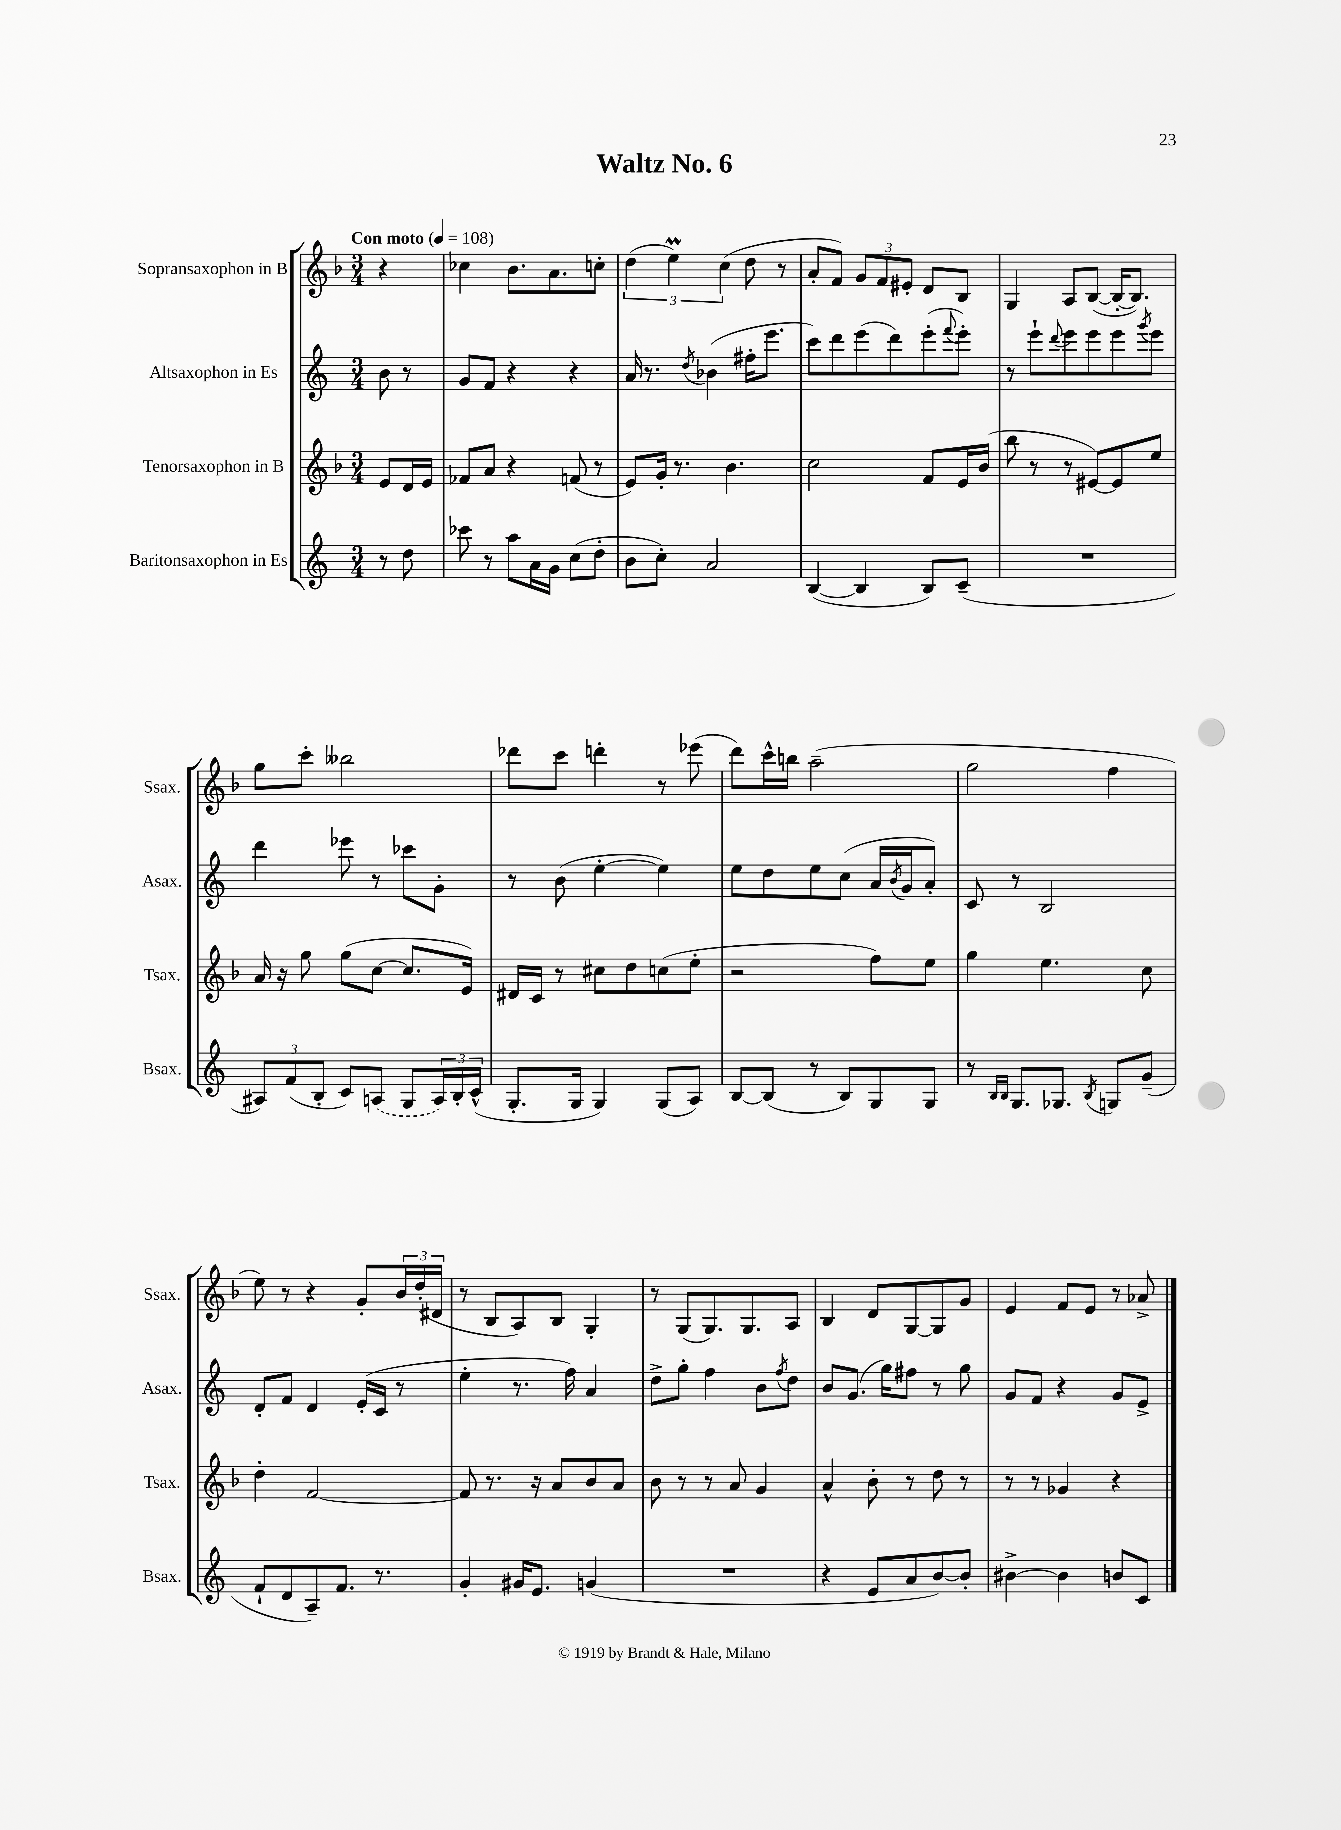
\header { title = "Waltz No. 6" }
<<
\new StaffGroup <<
\new Staff = "s0" \with { instrumentName = "Sopransaxophon in B" shortInstrumentName = "Ssax." } {
    \clef treble \key f \major \numericTimeSignature \time 3/4 \partial 4 \tempo "Con moto" 4 = 108
    r4 |
    ces''4 bes'8. a'8. c''8-. |
    \tuplet 3/2 { d''4( e''4\prall) c''4( } d''8 r8 |
    a'8-. f'8) \tuplet 3/2 { g'8 f'8 eis'8-. } d'8 bes8 |
    g4 a8 bes8~( bes16~-. bes8.) |
    g''8 c'''8-. beses''2 |
    des'''8 c'''8 d'''4-. r8 ees'''8( |
    d'''8) c'''16-^ b''16 a''2--( |
    g''2 f''4 |
    e''8) r8 r4 g'8-. \tuplet 3/2 { bes'16 d''16-.( dis'16 } |
    r8 bes8 a8) bes8 g4-. |
    r8 g8( g8.) g8. a8 |
    bes4 d'8 g8~ g8 g'8 |
    e'4 f'8 e'8 r8 aes'8-> \bar "|." |
}
\new Staff = "s1" \with { instrumentName = "Altsaxophon in Es" shortInstrumentName = "Asax." } {
    \clef treble \key c \major \numericTimeSignature \time 3/4 \partial 4
    b'8 r8 |
    g'8 f'8 r4 r4 |
    a'16 r8. \acciaccatura { d''8 } bes'4( fis''16-. e'''8. |
    c'''8) d'''8 e'''8( d'''8) e'''8-.( \appoggiatura { f'''8 } e'''8-.) |
    r8 e'''8-! \appoggiatura { d'''8 } e'''8 e'''8 e'''8 \acciaccatura { g'''8 } e'''8 |
    d'''4 ees'''8 r8 ces'''8 g'8-. |
    r8 b'8( e''4~-. e''4) |
    e''8 d''8 e''8 c''8( a'16 \acciaccatura { b'8 } g'16 a'8-.) |
    c'8 r8 b2 |
    d'8-. f'8 d'4 e'16-.( c'16 r8 |
    e''4-. r8. f''16) a'4 |
    d''8-> g''8-. f''4 b'8 \acciaccatura { f''8 } d''8 |
    b'8 g'8.( g''16) fis''8 r8 g''8 |
    g'8 f'8 r4 g'8 e'8-> \bar "|." |
}
\new Staff = "s2" \with { instrumentName = "Tenorsaxophon in B" shortInstrumentName = "Tsax." } {
    \clef treble \key f \major \numericTimeSignature \time 3/4 \partial 4
    e'8 d'16 e'16 |
    fes'8 a'8 r4 f'8( r8 |
    e'8) g'16-. r8. bes'4. |
    c''2 f'8 e'16 bes'16( |
    bes''8 r8 r8 eis'8~) eis'8 e''8 |
    a'16 r16 g''8 g''8( c''8~ c''8. e'16) |
    dis'16 c'16 r8 cis''8 d''8 c''8( e''8-. |
    r2 f''8) e''8 |
    g''4 e''4. c''8 |
    d''4-. f'2~ |
    f'8 r8. r16 a'8 bes'8 a'8 |
    bes'8 r8 r8 a'8 g'4 |
    a'4-^ bes'8-. r8 d''8 r8 |
    r8 r8 ges'4 r4 \bar "|." |
}
\new Staff = "s3" \with { instrumentName = "Baritonsaxophon in Es" shortInstrumentName = "Bsax." } {
    \clef treble \key c \major \numericTimeSignature \time 3/4 \partial 4
    r8 d''8 |
    ces'''8 r8 a''8 a'16 g'16 c''8( d''8-. |
    b'8 c''8-.) a'2 |
    b4~( b4 b8) c'8--( |
    R2. |
    \tuplet 3/2 { ais8) f'8( b8-. } c'8) \once \slurDashed a8( g8 \tuplet 3/2 { a16) b16-. c'16-^( } |
    g8.-. g16 g4) g8( a8) |
    b8~ b8( r8 b8) g8 g8 |
    r8 \grace { b16 b16 } g8. ges8. \acciaccatura { b8 } g8 g'8--( |
    f'8-! d'8 a8--) f'8. r8. |
    g'4-. gis'16 e'8. g'4( |
    R2. |
    r4 e'8 a'8 b'8~) b'8-. |
    bis'4~-> bis'4 b'8 c'8 \bar "|." |
}
>>
>>
\layout { \context { \Score \remove "Bar_number_engraver" } }
